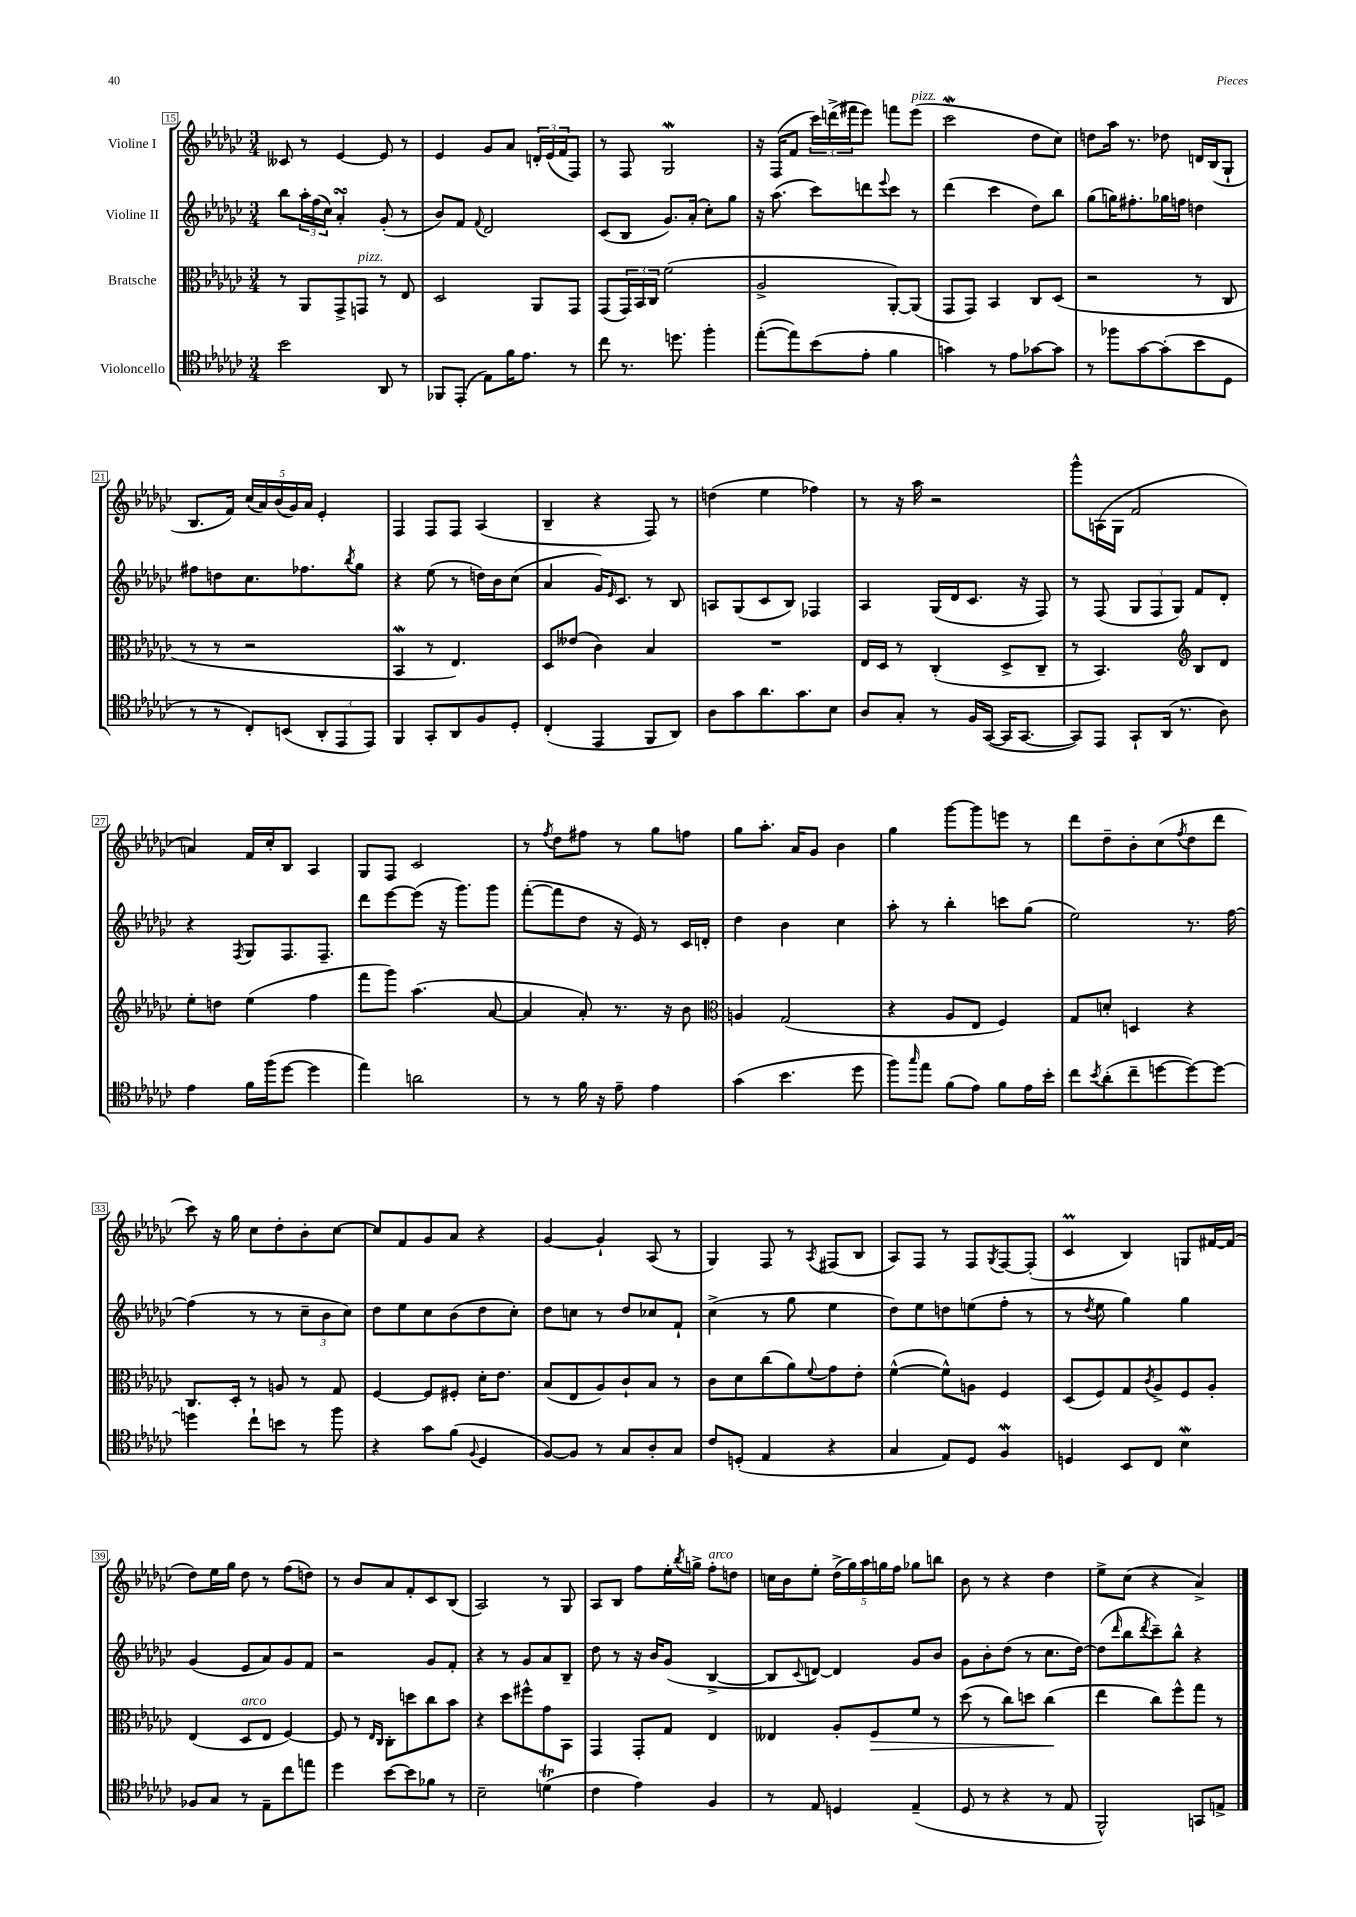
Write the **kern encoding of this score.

**kern	**kern	**kern	**kern
*staff4	*staff3	*staff2	*staff1
*clefC4	*clefC3	*clefG2	*clefG2
*k[b-e-a-d-g-c-]	*k[b-e-a-d-g-c-]	*k[b-e-a-d-g-c-]	*k[b-e-a-d-g-c-]
*M3/4	*M3/4	*M3/4	*M3/4
2b-	8r	8bb-	8c--
.	8AA-	24aa-'	8r
.	.	(24ff	.
.	.	24cc-)	.
.	8GG-^	4a-'	[4e-
.	8GG	.	.
8AA-	8r	(8g-'	8e-]
8r	8E-	8r	8r
=	=	=	=
8FF-	2D-	8b-)	4e-
(8EE-'	.	8f	.
.	.	8qqf	.
8E-)	.	2d-	8g-
16f	.	.	8a-
8.e-	.	.	.
.	8AA-	.	24d'
.	.	.	(24e-
.	.	.	24f
8r	8GG-	.	8F)
=	=	=	=
8cc-	(8GG-	(8c-	8r
8.r	24GG-)	8B-	8F
.	24BB-	.	.
.	24C-	.	.
.	(2f	8.g-)	2G-
8.dd	.	.	.
.	.	(16a-'	.
4ff'	.	8cc-')	.
.	.	8gg-	.
=	=	=	=
([8ee-'	2A-^	16r	16r
.	.	(8.aa-	(16F
8ee-])	.	.	8f
(8b-	.	8ccc-)	24ccc-)
.	.	.	(24ddd^
.	.	.	24fff#
8e-'	.	8ddd	8eee-)
.	.	8qqeee-	.
4f	[8AA-')	8ccc-	8fff
.	(8AA-]	8r	(8eee-
=	=	=	=
4g)	8GG-	(4ddd-	2ccc-
.	8GG-)	.	.
8r	4BB-	4ccc-	.
8e-	.	.	.
[8g-	8C-	8dd-)	8dd-
8g-]	(8D-	8bb-	8cc-)
=	=	=	=
8r	2r	(8gg-	8dd
8ff-	.	16gg)	16aa-
.	.	8.ff#'	8.r
[8g-	.	.	.
(8g-']	.	16gg-	8dd-
.	.	16ff	.
8b-	8r	4dd	16d
.	.	.	(16B-
8D-	8C-	.	8G-`
=	=	=	=
8r	8r	8ff#	8.B-
8r	8r	8dd	.
.	.	.	16f)
8C-')	2r	8.cc-	(20cc-
.	.	.	20a-)
.	.	.	(20b-
(8BB	.	.	.
.	.	.	20g-)
.	.	8.ff-	.
.	.	.	20a-
12AA-'	.	.	4e-'
12EE-	.	.	.
.	.	8qbb-	.
.	.	8gg-	.
12EE-)	.	.	.
=	=	=	=
4FF	4BB-	4r	4F
8GG-'	8r	(8ee-	8F
8AA-	4.E-)	8r	8F
8F	.	16dd)	(4A-
.	.	16b-	.
8D-'	.	(8cc-	.
=	=	=	=
(4C-'	8D-	4a-	4B-~
.	(8e--	.	.
4EE-	4c-)	16g-)	4r
.	.	16qqe-	.
.	.	8.c-	.
8FF	4B-	8r	8F)
8AA-)	.	8B-	8r
=	=	=	=
8A-	2.r	8A	(4dd
8g-	.	(8G-	.
8.a-	.	8c-	4ee-
.	.	8B-)	.
8.g-	.	.	.
.	.	4F-	4ff-)
8B-	.	.	.
=	=	=	=
8A-	16E-	4A-	8r
.	16D-	.	.
8G-'	8r	.	16r
.	.	.	16aa-
8r	(4C-'	(16G-	2r
.	.	16d-	.
16F	.	8.c-	.
([16GG-	.	.	.
16GG-]	8D-^	.	.
[8.GG-	.	16r	.
.	8C-~	8F)	.
=	=	=	=
8GG-])	8r	8r	8ggg-^^
8EE-	4.BB-)	(8F	(16A
.	.	.	16G-
8GG-`	.	12G-	2f
.	.	12F	.
(16AA-	.	.	.
.	.	12G-)	.
8.r	.	.	.
*	*clefG2	*	*
.	8B-	8f	.
8A-)	8d-	8d-'	.
=	=	=	=
4e-	8ee-'	4r	4a)
.	8dd	.	.
.	.	8qF	.
16f	(4ee-	8G-	16f
(16ff	.	.	16cc-'
[8dd-	.	8.F	8B-
4dd-]	4ff	.	4A-
.	.	8.F~	.
=	=	=	=
4ee-)	8fff	8ddd-	8G-
.	8ggg-)	[8eee-	8F
2a	(4.aa-	(8eee-]	2c-
.	.	16r	.
.	.	8.ggg-)	.
.	[8a-	8ggg-	.
=	=	=	=
8r	4a-]	([8fff'	8r
.	.	.	8qff
8r	.	8fff]	8dd-
16f	8a-')	8dd-	8ff#
16r	.	.	.
8e-~	8.r	16r	8r
.	.	16e-)	.
4e-	.	8r	8gg-
.	16r	.	.
.	8b-	16c-	8ff
.	.	16d'	.
=	=	=	=
*	*clefC3	*	*
(4g-	4A	4dd-	8gg-
.	.	.	8.aa-'
4.b-	(2G-	4b-	.
.	.	.	16a-
.	.	.	8g-
.	.	4cc-	4b-
8dd-	.	.	.
=	=	=	=
8ff)	4r	8aa-'	4gg-
16qqgg-	.	.	.
8ee-	.	8r	.
(8f	8A-	4bb-'	[8ggg-
8e-)	8E-	.	8ggg-]
8f	4F)	8ccc	8eee
16e-	.	(8gg-	8r
16b-'	.	.	.
=	=	=	=
8cc-	8G-	2ee-)	8ddd-
8qb-	.	.	.
(8a-'	8d'	.	8dd-~
8cc-~	4D	.	8b-'
[8dd	.	.	(8cc-
.	.	.	8qff
8dd_)	4r	8.r	8dd-
8dd_	.	.	8ddd-
.	.	[16ff	.
=	=	=	=
4dd]	8.C-	(4ff]	8ccc-)
.	.	.	16r
.	16D-'	.	16gg-
8cc-`	8r	8r	8cc-
8b	8A	8r	8dd-'
8r	8r	12cc-~	8b-'
.	.	12b-	.
8ff	8G-	.	[8cc-
.	.	12cc-)	.
=	=	=	=
4r	[4F	8dd-	8cc-]
.	.	8ee-	8f
8g-	8F]	8cc-	8g-
(8f	8F#'	(8b-	8a-
8qqF	.	.	.
4D-	16d-'	8dd-	4r
.	8.e-	.	.
.	.	8cc-')	.
=	=	=	=
[8F)	(8B-	8dd-	[4g-
8F]	8E-	8cc	.
8r	8A-)	8r	4g-`]
8G-	8c-`	8dd-	.
8A-'	8B-	8cc-	(8A-
8G-	8r	8f`	8r
=	=	=	=
8c-	8c-	(4cc-^	4G-)
(8D'	8d-	.	.
4E-	(8cc-	8r	8F
.	8a-)	8gg-	8r
.	8qqf	.	8qA-
4r	8g-	4ee-	(8F#
.	8e-'	.	8B-
=	=	=	=
4G-	([4f^^	8dd-)	8A-)
.	.	8ee-	8F
8E-)	8f^^])	8dd	8r
8D-	8A	(8ee	8F
.	.	.	8qG-
4F	4F	8ff'	[8F
.	.	8r	(8F']
=	=	=	=
4D	(8D-	8r	4c-
.	.	8qdd-	.
.	8F)	8ee-	.
8BB-	8G-	4gg-)	4B-)
.	8qc-	.	.
8C-	8A-^	.	.
4B-	8F	4gg-	8G
.	8A-'	.	[16f#
.	.	.	(16f#]
=	=	=	=
8F-	(4E-	(4g-	8dd-)
8G-	.	.	16ee-
.	.	.	16gg-
8r	8D-	8e-	8dd-
8E-~	8E-	8a-)	8r
8cc-	[4F)	8g-	(8ff
8ee	.	8f	8dd)
=	=	=	=
4dd-	8F]	2r	8r
.	8r	.	8b-
.	16qqE-	.	.
.	16qqC-	.	.
[8b-	8C-'	.	8a-
8b-]	8dd	.	8f'
8f-	8cc-	8g-	8c-
8r	8b-	8f'	(8B-
=	=	=	=
2B-~	4r	4r	2A-)
.	8dd-	8r	.
.	8ff#^^	8g-	.
(4d	8g-	8a-	8r
.	8BB-	8B-~	8G-
=	=	=	=
4c-	4GG-	8dd-	8A-
.	.	8r	8B-
4e-)	8GG-'	16r	8ff
.	.	16b-	.
.	8G-	(8g-	16ee-'
.	.	.	8qbb-
.	.	.	16gg^
4F	4E-	[4B-^	8ff'
.	.	.	8dd
=	=	=	=
8r	4E--	8B-]	16cc
.	.	.	16b-
.	.	8qqc-	.
8E-	.	[8d)	8ee-'
4D	8A-'	4d]	(20dd-^
.	.	.	20gg-)
.	.	.	20aa-
.	8F	.	.
.	.	.	20gg
.	.	.	20ff
(4E-~	8f	8g-	8gg-
.	8r	8b-	8bb
=	=	=	=
8D-	(8dd-	8g-	8b-
8r	8r	8b-'	8r
4r	8cc-)	(8dd-	4r
.	8dd	8r	.
8r	(4cc-	8.cc-	4dd-
8E-	.	.	.
.	.	[16dd-)	.
=	=	=	=
2FF^^)	4ee-	(8dd-]	8ee-^
.	.	16qqddd-	.
.	.	8bb-	(8cc-
.	.	8qddd-	.
.	8cc-)	8ccc-~)	4r
.	8ff^^	8bb-^^	.
8GG	8gg-	4r	4a-^)
8E^	8r	.	.
==	==	==	==
*-	*-	*-	*-
